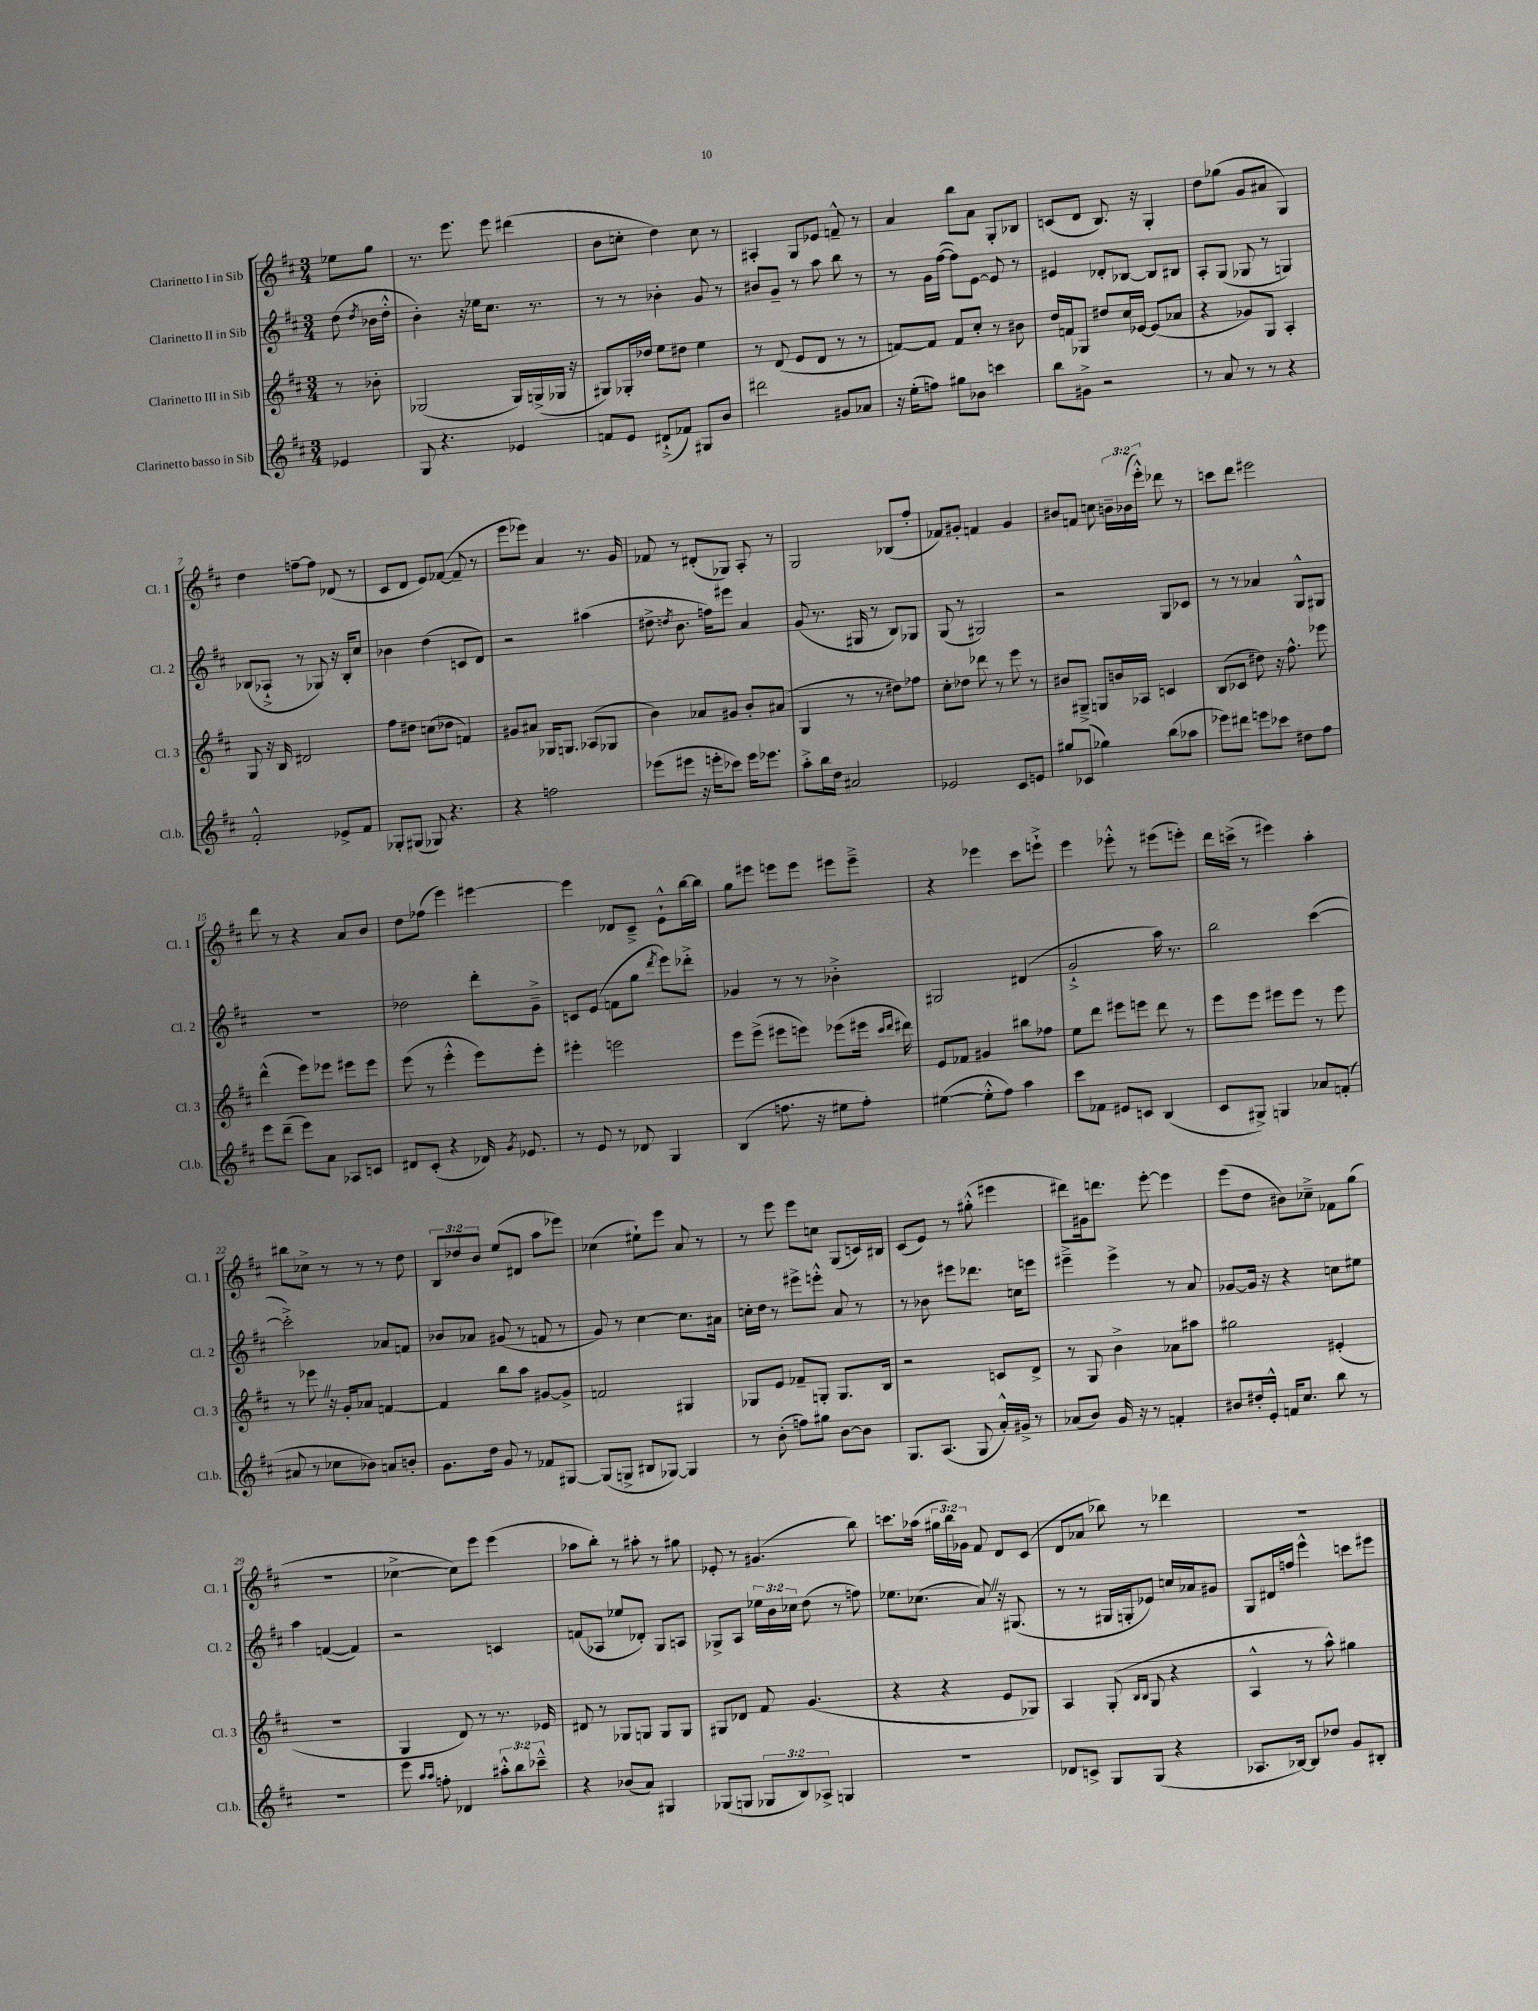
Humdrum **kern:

**kern	**kern	**kern	**kern
*staff4	*staff3	*staff2	*staff1
*clefG2	*clefG2	*clefG2	*clefG2
*k[f#c#]	*k[f#c#]	*k[f#c#]	*k[f#c#]
*M3/4	*M3/4	*M3/4	*M3/4
4e-	8r	(8dd	8ee-
.	.	8qdd	.
.	8b-'	16b-	8gg
.	.	16dd'^^	.
=	=	=	=
8G	(2G-	4b')	8.r
4.r	.	.	.
.	.	.	8.eee
.	.	16r	.
.	.	16ee-	.
.	.	8.cc#	8eee
4e-	16G-)	.	(4ddd#
.	(16G^	8.r	.
.	16G-	.	.
.	16r	.	.
=	=	=	=
8f	8G#)	8r	8b
8e	16G-'	8r	8cc'
.	16dd-	.	.
(8d#`^	8ee	4b-'	4dd)
8f-)	8dd#	.	.
8G#	4ee	8g	8cc
8b	.	8r	8r
=	=	=	=
2ddd#	8r	8b#	4A#'
.	(8d	8g~	.
.	8e	8r	8G
.	8d	8aa	8e-
8g#	8r	8bb	8f~^^
8a-	8r	8r	8r
=	=	=	=
16r	[8f)	8r	4a
(16ee'	.	.	.
8ff)	8f]	16g	.
.	.	([16ff#	.
8gg#	8f	8ff#])	8bb
8b-	8cc#'	[8e	8a
4ccc	8r	8e]	8G'
.	8b#	8r	8B-
=	=	=	=
8bb	16dd	4e#	(8c
.	16f	.	.
8g#^	8G-	.	8d
2r	8dd#	8d-'	8.B)
.	16cc#	[8B-	.
.	[16e-	.	16r
.	(8e-]	8B-]	4G'
.	8a-	8B#	.
=	=	=	=
8r	4r	8A'	8dd
8a	.	(8G	(8gg-
8r	8g-)	8G-	8g
8r	8G	8r	8a#
4r	4A'	4G)	4G)
=	=	=	=
2f#'^^	8G	(8B-	4dd
.	16r	8A-`^	.
.	16B	.	.
.	2d#	8r	[8ff~
.	.	8G-)	8ff]
8e-^	.	16r	(8d-
.	.	16B-'	.
8f#	.	8cc#	8r
=	=	=	=
8G-'	8ff#	4b-	8c#
(8G#	8dd#	.	8d
8G-)	(8cc	(4dd	8e)
4.r	8dd-	.	([8f-
.	4f)	8c	8f-~]
.	.	8d)	8r
=	=	=	=
4r	8g#	2r	8eee
.	8a#	.	8eee-)
2ff	16G-	.	4a
.	8.G	.	.
.	(8A-	(4aa#	8.r
.	8G-	.	.
.	.	.	16g
=	=	=	=
(8eee-	4b)	8dd#^	8f-
.	.	8qdd	.
8eee#	.	8.b	8r
16r	8a-	.	(8d#'
16eee'	.	16ff)	.
8ccc-)	8g#	8eee#	8G-)
16eee	8b'	4a	8A'
8.eee-	.	.	.
.	(8a#	.	8r
=	=	=	=
8aa'^	4G	(8g	2G
16bb	.	8.r	.
16dd	.	.	.
2a#	8r	.	.
.	.	16G#	.
.	8r	8r	.
.	8dd#)	8B)	(8B-
.	8ff-	8G-	8ff#'
=	=	=	=
2e-	8cc#'	(8G	8f-)
.	8dd-	8r	8g#'
.	8ddd-	2G#)	4f
.	8r	.	.
8c#	8eee	.	4g#
8e	8r	.	.
=	=	=	=
8gg#	8b#	2r	8b#
(8c-	8G#~^	.	8f
4gg-)	8G	.	8cc
.	16b	.	24b~
.	.	.	(24b-
.	16A-	.	.
.	.	.	24eee'^^)
(8bb	4c	8G	8ddd-
8aa-	.	8c-	8r
=	=	=	=
8eee-)	(8B	8r	8ccc
8ddd#	8c-	8r	8ddd
8eee	8dd#)	4a-	2eee#
8ccc-	16r	.	.
.	8.ff#^^	.	.
8dd#	.	8G^^	.
8ff#	8eee-	8G#	.
=	=	=	=
8eee	(4ddd^^	2.r	8ddd
(8ddd~	.	.	8r
8eee)	8eee)	.	4r
8a	8eee-	.	.
8A-	8eee#	.	8a
8c	8eee#	.	8b
=	=	=	=
8d#	(8eee	2dd-	8dd
(8c#'	8r	.	(8ff-
4r	4eee'^^	.	4eee)
16d-)	8eee)	8ddd'	[4eee#
8qg	.	.	.
8.e-	.	.	.
.	8eee'	8g~^	.
=	=	=	=
8r	4eee#'	8c	4eee#]
8e	.	(8e	.
8r	2eee	8f	8d-
8d-	.	8gg	8c#~^
.	.	8qddd	.
4G	.	8eee)	8e`^^
.	.	8ddd-'^	[16bb
.	.	.	16bb]
=	=	=	=
(4B	8eee	4g-	8gg
.	(8eee^	.	8eee#
8.ff	8eee#	8r	8eee
.	8eee)	8r	8eee
16r	.	.	.
8ee#	(8eee-	4b-'^	8eee#
8ff')	16eee#	.	8eee#~^
.	16qqccc#	.	.
.	16qqddd	.	.
.	16ddd#)	.	.
=	=	=	=
([4ee#	8e	2G#	4r
.	8f-	.	.
8ee#'^^]	4g#	.	4eee-
8ff#)	.	.	.
4aa	8bb#	(4d#	8ccc#
.	8ff-	.	8eee`^
=	=	=	=
8ccc#	8ee	2g`^	4eee
8f-	8ddd	.	.
8e#	8eee#	.	8eee-'^^
8c	8eee	.	8r
(4B	8ddd	16aa)	(8eee#
.	.	8.r	.
.	8r	.	8eee')
=	=	=	=
8c#	8eee	2bb	16ddd
.	.	.	(16ccc^
8G#^)	8eee	.	8r
4G	8eee#	.	4eee#)
.	8eee#	.	.
8a-	8r	([4ccc#	4aa'
(8f'	8eee#	.	.
=	=	=	=
8a#	8r	2ccc#'^])	8bb#
8r	8eee-	.	8cc-^
8cc-	16r	.	8r
.	16g'	.	.
8b-)	8a-	.	8r
8a	[4f	8a-	8r
8b'	.	8f	8dd
=	=	=	=
8.g	4f]	8b-	12B
.	.	.	12dd-
.	.	8a-	.
.	.	.	12b
16dd	.	.	.
8g	8bb	(8g#	(8ee
8r	8aa	8r	8d#
8f-	[8g#	8f	8aa
[8G#	8g#^]	8r	8eee-)
=	=	=	=
(8G#]	2f	8g)	(4cc-
8G^	.	8r	.
8B#	.	[4cc#	8ee#`)
[8G-)	.	.	8eee
4G-]	4G#	8.cc#]	8a
.	.	.	8r
.	.	16a#	.
=	=	=	=
8r	8G-	16cc'	8r
.	.	16dd	.
(8b'	8e	8r	8eee
8ff)	8f-~	8eee#^	8eee
8gg#	8G'	8eee'^^	8cc
[8b	8.G	8a	(8G
8b]	.	8r	16c)
.	16B	.	16B#
=	=	=	=
8.G	2r	8r	(8c#
.	.	8b-	8e)
(8.A	.	.	.
.	.	8eee#	8r
8G	.	8.ddd-	(8gg#'^^
16a'^^)	8c	.	4eee#
16g#^	.	16cc	.
8r	8d^	8eee	.
=	=	=	=
(8a-	8r	4eee#~^	8ddd#)
8b)	8G	.	16g#
.	.	.	8.ddd
16g	4b^	4eee#^	.
16r	.	.	.
8r	.	.	[8eee'
4f'	8a-	8r	4eee]
.	8aa#	8a	.
=	=	=	=
8b#	2gg#	[8g-	(8eee
16dd#'	.	16g-]	8dd
16e'^^	.	16r	.
16f	.	4r	8b#)
8.cc#	.	.	.
.	.	.	8cc-~^
8bb	(4e#'	8cc	8f-
8r	.	8ee#	(8gg
=	=	=	=
2.r	2.r	4aa	2.r
.	.	([4f	.
.	.	4f])	.
=	=	=	=
8eee	4G	2r	[4cc-^
16qqaa	.	.	.
16qqaa	.	.	.
8ff'	.	.	.
4d-	8d)	.	8cc-])
.	8r	.	8eee
12aa#'^^	8.r	4c	(4eee
12bb	.	.	.
12ccc-~^^	.	.	.
.	16e-	.	.
=	=	=	=
4r	8d#	(8f	8aa-
.	8r	8A-	8bb')
(8b-	8G-	8ee-	8r
8a)	8G	8d-')	8aa#'
4G#	8G	8G	8r
.	8G	8A	8gg#
=	=	=	=
(8G-	8G#	8G-^	8e-'
8G	8d-	8A	8r
12G-	8f#	24ee-	(4.g#
.	.	24b	.
12B)	.	24cc-	.
.	(4.g	(8dd	.
12A-^	.	.	.
4G	.	8r	.
.	.	8ff)	8bb)
=	=	=	=
2.r	4r	8.ee-	8.ccc
.	.	(8.cc-	(16aa-
.	4r	.	24gg#
.	.	.	24bb)
.	.	.	24g-
.	.	8a)	8f#
.	8e	16r	8d
.	.	(8.G#	.
.	8G-)	.	(8c#
=	=	=	=
8d-	4A	8r	8d
8c^	.	8r	8a-
8G	(8G'	16G#	8bb-)
.	.	16G'	.
.	16qqB	.	.
.	16qqB	.	.
(8G	8G	8e-)	8r
4r	4r	16cc	4ddd-
.	.	16a-	.
.	.	8g#	.
=	=	=	=
8.A-	4A^^	8G	2.r
.	.	16d#	.
[16B-)	.	16ff	.
8B-]	8r	4eee^^	.
8dd-	8aa^^)	.	.
8g	4gg#	8ccc	.
8B#'	.	8eee#	.
==	==	==	==
*-	*-	*-	*-
